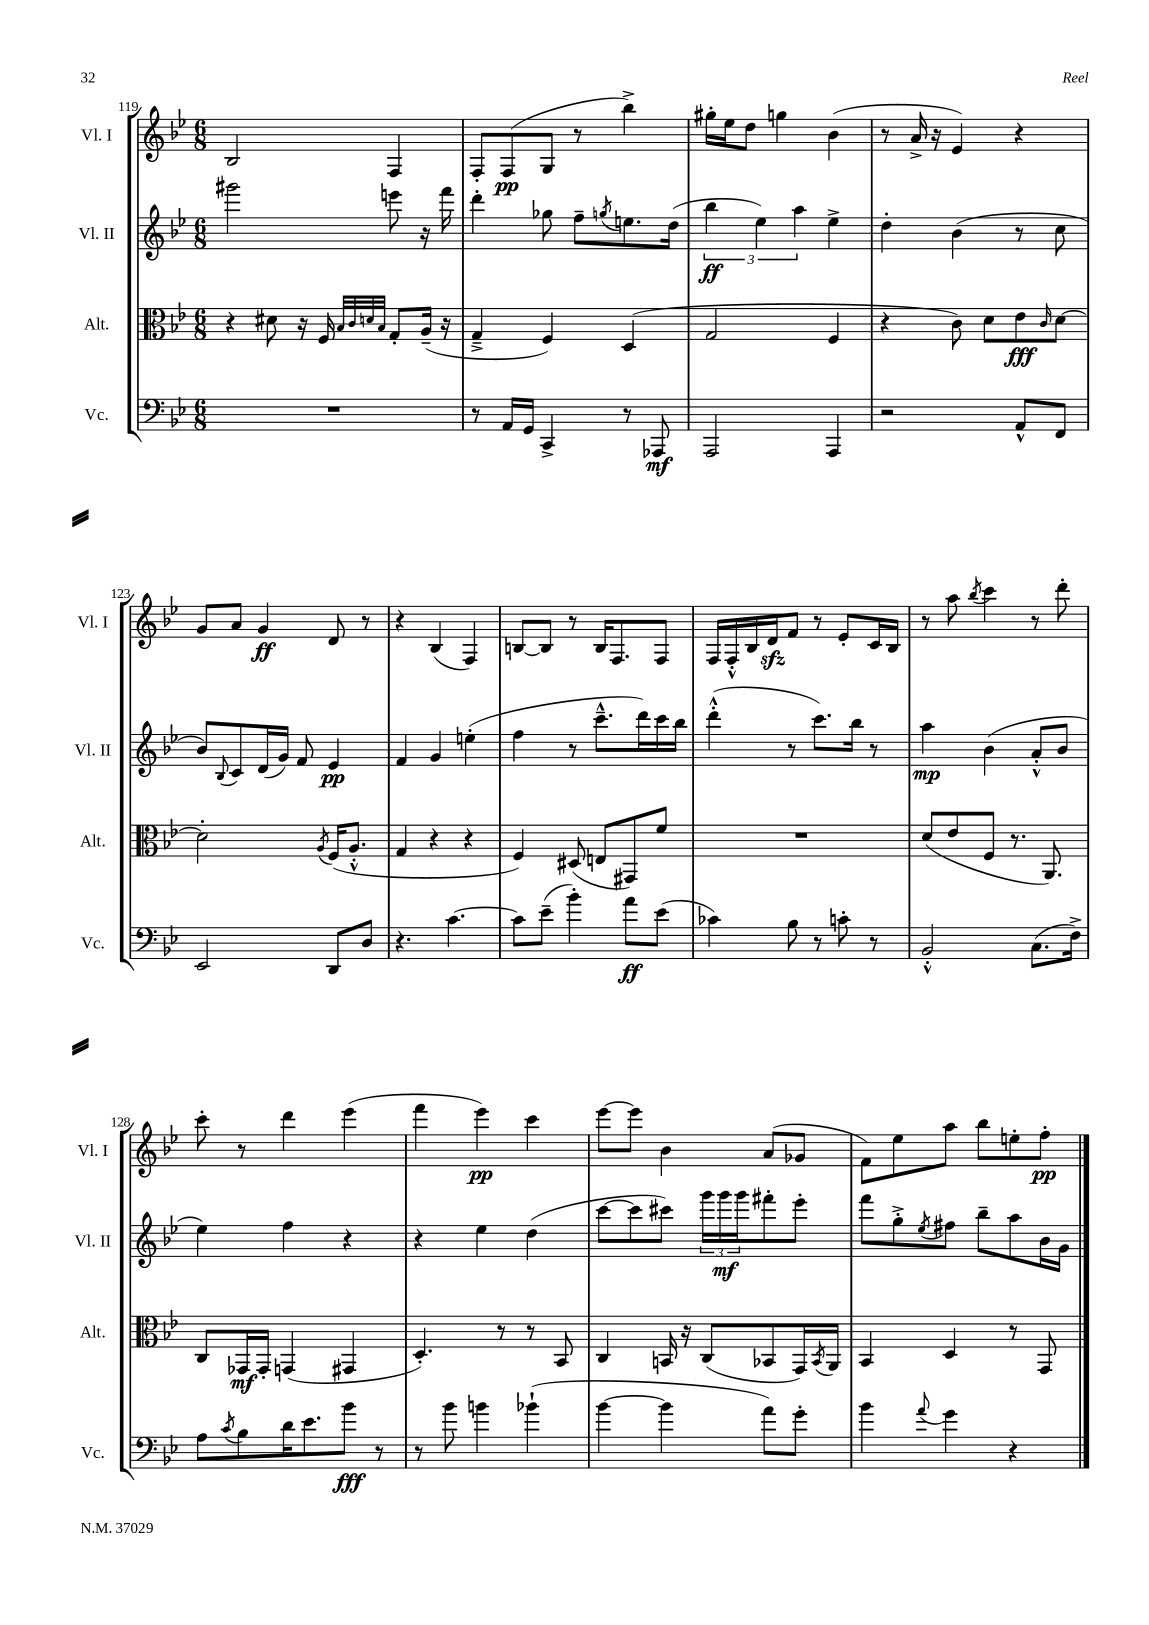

**kern	**kern	**kern	**kern
*staff4	*staff3	*staff2	*staff1
*clefF4	*clefC3	*clefG2	*clefG2
*k[b-e-]	*k[b-e-]	*k[b-e-]	*k[b-e-]
*M6/8	*M6/8	*M6/8	*M6/8
2.r	4r	2ggg#	2B-
.	8d#	.	.
.	16r	.	.
.	16F	.	.
.	32qqB-	.	.
.	32qqc	.	.
.	32qqd	.	.
.	32qqB-	.	.
.	8G'	8eee	4F
.	(16A~	16r	.
.	16r	16fff	.
=	=	=	=
8r	4G~^	4ddd'	8F'
16AA	.	.	(8F
16GG	.	.	.
4CC^	4F)	8gg-	8G
.	.	8ff~	8r
.	.	8qgg	.
8r	(4D	8.ee	4bb-^)
8AAA-	.	.	.
.	.	(16dd	.
=	=	=	=
2AAA	2G	6bb-	16gg#'
.	.	.	16ee-
.	.	.	8dd
.	.	6ee-)	.
.	.	.	4gg
.	.	6aa	.
4AAA	4F	4ee-^	(4b-
=	=	=	=
2r	4r	4dd'	8r
.	.	.	16a^
.	.	.	16r
.	8c)	(4b-	4e-)
.	8d	.	.
8AA^^	8e-	8r	4r
.	16qqc	.	.
8FF	[8d	8cc	.
=	=	=	=
2EE-	2d']	8b-)	8g
.	.	8qqB-	.
.	.	8c	8a
.	.	(16d	4g
.	.	16g)	.
.	.	8f	.
.	8qA	.	.
8DD	(16F	4e-	8d
.	8.A'^^	.	.
8D	.	.	8r
=	=	=	=
4.r	4G	4f	4r
.	4r	4g	(4B-
[4.c	.	.	.
.	4r	(4ee'	4F)
=	=	=	=
8c]	4F)	4ff	[8B
(8e-~	.	.	8B]
4b-')	(8D#	8r	8r
.	8E	8.ccc~^^	16B
.	.	.	8.F
8a	8GG#)	.	.
.	.	16ddd)	.
(8e-	8f	16ccc	8F
.	.	16bb-	.
=	=	=	=
4c-)	2.r	(4ddd'^^	16F
.	.	.	16F'^^
.	.	.	16B-
.	.	.	16d
8B-	.	8r	8f
8r	.	8.ccc)	8r
8c'	.	.	8e-'
.	.	16bb-	.
8r	.	8r	16c
.	.	.	16B-
=	=	=	=
2BB-'^^	(8d	4aa	8r
.	8e-	.	8aa
.	.	.	8qbb-
.	8F	(4b-	4ccc
.	8.r	.	.
(8.C	.	8a'^^	8r
.	8.AA)	.	.
.	.	8b-	8ddd'
16F^)	.	.	.
=	=	=	=
8A	8C	4ee-)	8ccc'
8qc	.	.	.
8B-	16GG-	.	8r
.	16GG-'	.	.
16d	(4GG	4ff	4ddd
8.e-	.	.	.
8b-	4GG#	4r	(4eee-
8r	.	.	.
=	=	=	=
8r	4.D')	4r	4fff
8b-	.	.	.
4b	.	4ee-	4eee-)
.	8r	.	.
(4b-`	8r	(4dd	4ccc
.	8BB-	.	.
=	=	=	=
[4b-	4C	[8ccc	[8eee-
.	.	8ccc]	8eee-]
4b-]	16BB	8ccc#)	4b-
.	16r	.	.
.	(8C	24ggg	.
.	.	24ggg	.
.	.	24ggg	.
8a)	8BB-	8fff#'	(8a
8g'	16GG)	8eee-'	8g-
.	8qBB-	.	.
.	16AA	.	.
=	=	=	=
4b-	4BB-	8fff	8f)
.	.	8gg'^	8ee-
8qqa	.	8qee-	.
4g	4D	8ff#	8aa
.	.	8bb-~	8bb-
4r	8r	8aa	8ee'
.	8GG	16b-	8ff'
.	.	16g	.
==	==	==	==
*-	*-	*-	*-
